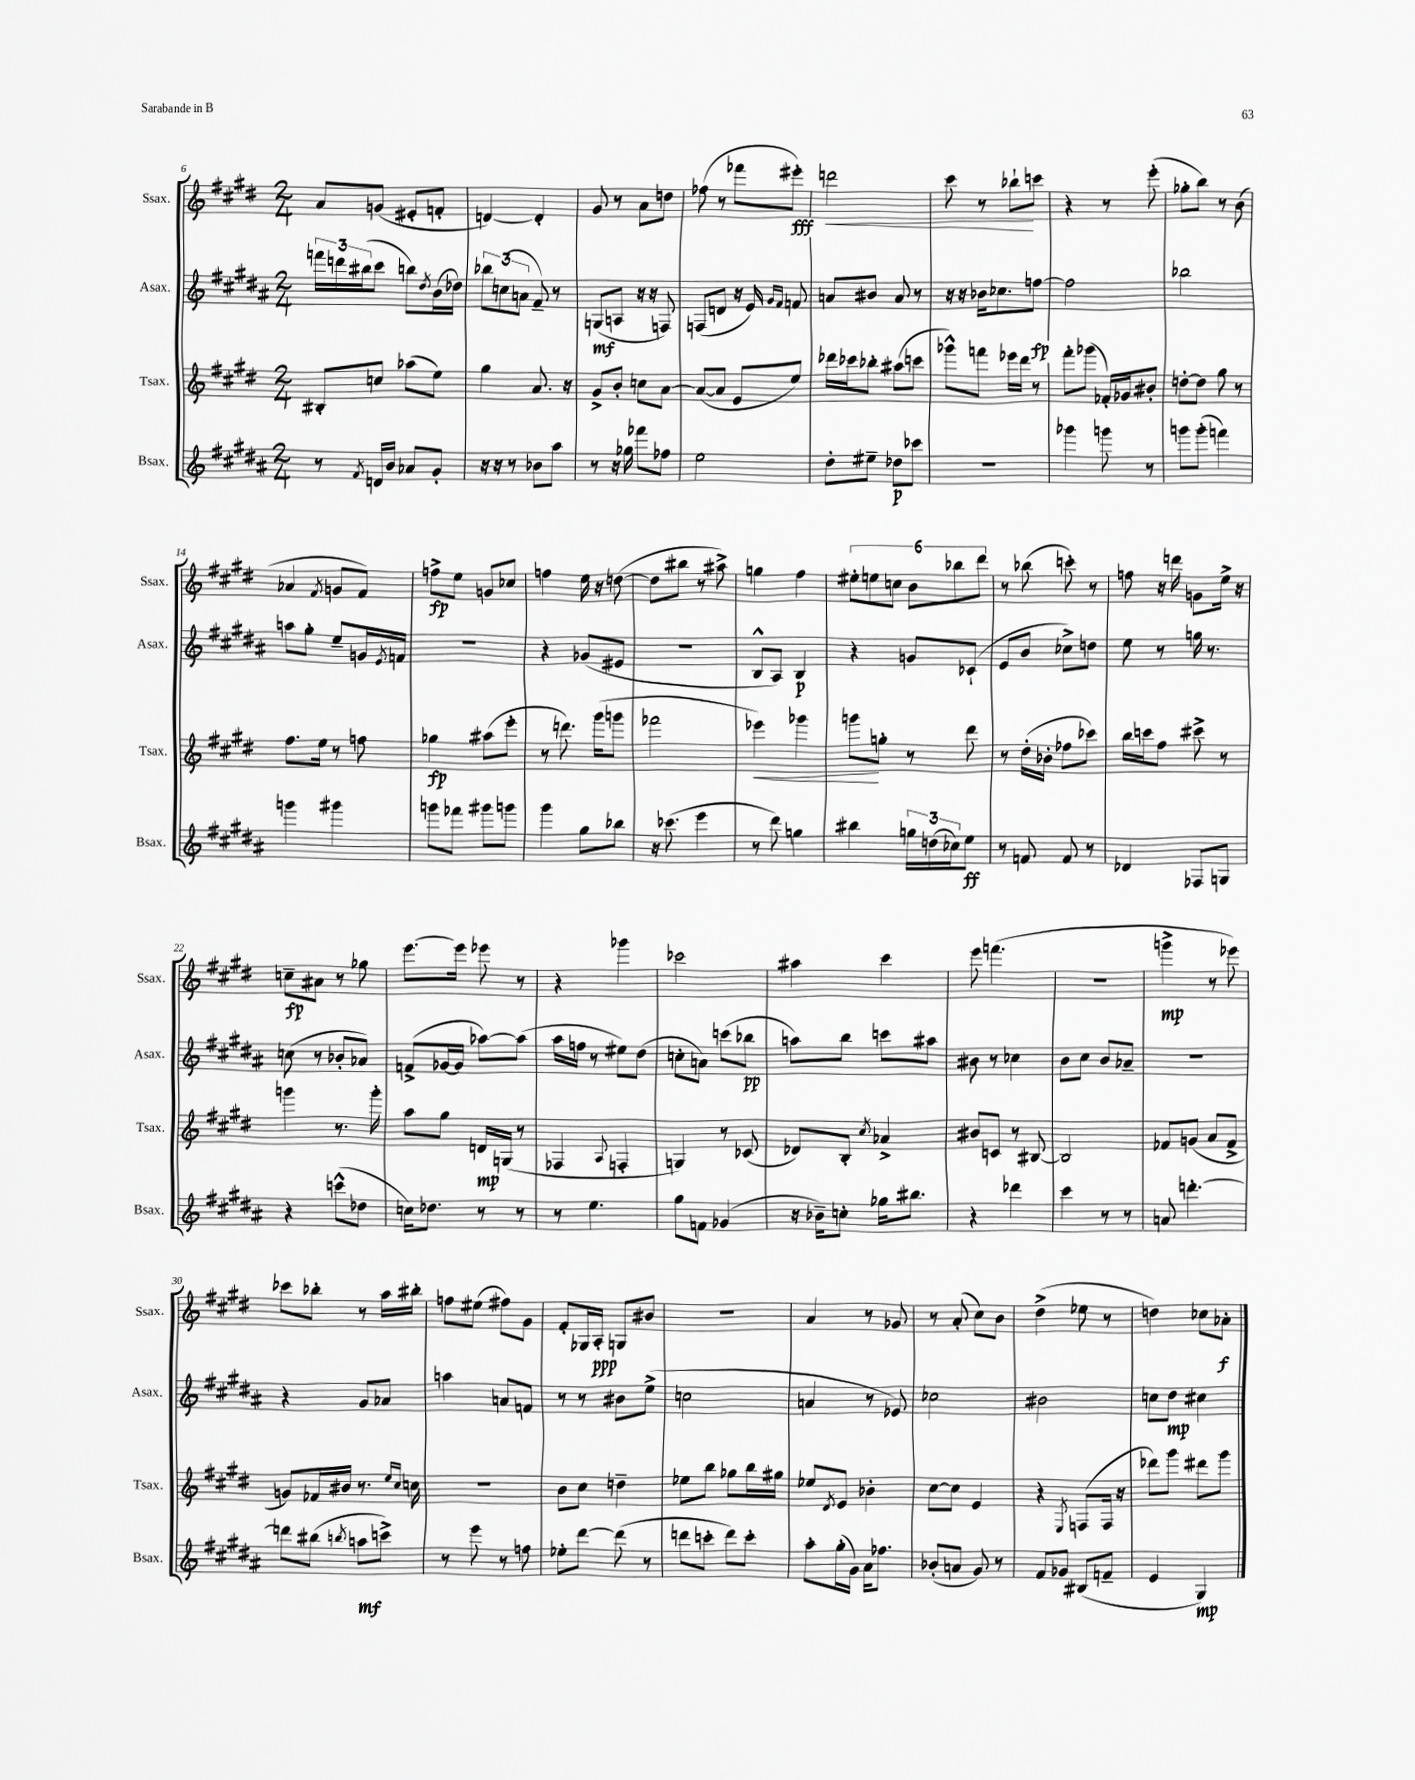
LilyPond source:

<<
\new StaffGroup <<
\new Staff = "s0" \with { instrumentName = "Ssax." shortInstrumentName = "Ssax." } {
    \clef treble \key e \major \numericTimeSignature \time 2/4
    a'8 g'8( eis'8-. f'8-. |
    d'4~) d'4-. |
    gis'8 r8 a'8 d''8 |
    fes''8( r8 fes'''8 eis'''8-.\fff) |
    d'''2\< |
    cis'''8 r8 bes''8-!\! c'''8 |
    r4 r8 e'''8-.( |
    ges''8-. b''8) r8 b'8( |
    aes'4 \acciaccatura { fis'8 } g'8 fis'8) |
    f''8->\fp e''8 g'8 ces''8 |
    f''4 e''16 r16 d''8~( |
    d''8 bis''8 r8 ais''8->) |
    g''4 fis''4 |
    \tuplet 6/4 { eis''8-. e''8 c''8 b'8 bes''8 dis'''8 } |
    r8 bes''8( c'''8-.) r8 |
    f''8 r16 d'''16 g'8 e''16-> r16 |
    c''8--\fp ais'8 r8 ges''8 |
    e'''8.~ e'''16 ees'''8 r8 |
    r4 ges'''4 |
    ces'''2 |
    ais''4 cis'''4 |
    e'''8 f'''4.( |
    R2 |
    g'''4->\mp r8 ees'''8) |
    ces'''8 bes''8-. r8 a''16 bis''16-. |
    f''8 eis''8( fis''8) gis'8 |
    fis'8-. ges16 a16-.\ppp g8 bis'8 |
    r2 |
    a'4 r8 ges'8 |
    r8 a'8-.( cis''8) b'8 |
    dis''4->( ees''8 r8 |
    d''4) ces''8 aes'8-.\f \bar "|." |
}
\new Staff = "s1" \with { instrumentName = "Asax." shortInstrumentName = "Asax." } {
    \clef treble \key b \major \numericTimeSignature \time 2/4
    \tuplet 3/2 { f'''16 d'''16 bis''16( } cis'''8 b''8) \acciaccatura { dis''8 } b'16( des''16) |
    \tuplet 3/2 { bes''8 c''8( a'8 } fis'8--) r8 |
    g8\mf( a8 r16 r16 f8) |
    f8( d'8 r16 e'16) \grace { gis'16 fis'16 } f'8 |
    a'8 bis'8 a'8 r8 |
    r16 r16 bes'16 ces''8. f''8~\fp |
    f''2 |
    bes''2 |
    a''8 gis''8-. e''8-- g'16 \acciaccatura { e'8 } f'16 |
    r2 |
    r4 ges'8( eis'8 |
    r2 |
    b8-^ ais8) b4\p |
    r4 g'8 ces'8-!( |
    e'8 b'8 ces''8->) d''8 |
    e''8 r8 g''16 r8. |
    c''8( r8 bes'8-. aes'8) |
    f'8->( ges'16~ ges'16 aes''8~) aes''8( |
    ais''16 f''16 r8 eis''8) dis''8( |
    c''8-. a'8) c'''8( bes''8\pp |
    a''8) b''8 c'''8 ais''8 |
    bis'8 r8 ces''4 |
    b'8 cis''8 b'8 aes'8-- |
    R2 |
    r4 gis'8 aes'8 |
    a''4 a'8 f'8 |
    r8 r8 bis'8 e''8->( |
    c''2 |
    a'4 r8 ees'8) |
    ces''2 |
    bis'2 |
    c''8 dis''8\mp cis''4 \bar "|." |
}
\new Staff = "s2" \with { instrumentName = "Tsax." shortInstrumentName = "Tsax." } {
    \clef treble \key e \major \numericTimeSignature \time 2/4
    bis8-. c''8 aes''8( e''8) |
    gis''4 a'8. r16 |
    gis'8-> b'8-. c''8 a'8~ |
    a'8~( a'8 e'8 e''8) |
    des'''16 ces'''16 bes''8-. ais''8( c'''8 |
    ges'''8-^) f'''8 ees'''16 dis'''16 r8 |
    fis'''8-. ges'''8( fes'16-.) ges'16 bis'8-. |
    d''8~-. d''8 gis''8 r8 |
    fis''8. e''16 r8 f''8 |
    ges''4\fp ais''8( e'''8-. |
    r8 d'''8.) gis'''16( g'''8 |
    fes'''2 |
    ees'''4\<) ges'''4 |
    g'''8\! g''8-. r8 dis'''8 |
    r8 dis''16-.( bes'16-. fes''8 ces'''8) |
    b''16 c'''16 fis''8 cis'''8-> r8 |
    g'''4 r8. g'''16-. |
    a''8 gis''8 d'16\mp g16( r8 |
    fes4 \appoggiatura { a8 } f4-. |
    g4) r8 ces'8( |
    des'8) b8-. \acciaccatura { cis''8 } aes'4-> |
    bis'8 c'8 r8 bis8~ |
    bis2 |
    fes'8 g'8( a'8 fes'8-> |
    g'8) fes'16 bis'16 r8. \grace { e''16 cis''16 } c''16 |
    r2 |
    b'8 cis''8 d''4-- |
    ees''8 b''8 ges''8 b''16 gis''16 |
    ees''8 \acciaccatura { dis'8 } e'8 bes'4-. |
    cis''8~ cis''8 e'4 |
    r4 \acciaccatura { e8 } f8( f16 r16 |
    des'''8) gis'''8 dis'''8 gis'''8 \bar "|." |
}
\new Staff = "s3" \with { instrumentName = "Bsax." shortInstrumentName = "Bsax." } {
    \clef treble \key b \major \numericTimeSignature \time 2/4
    r8 \acciaccatura { fis'8 } d'16 b'16 aes'8 gis'8-. |
    r16 r16 r8 bes'8 ais''8 |
    r8 r16 ges''16 fes'''8 fes''8 |
    e''2 |
    dis''8-. eis''8-- des''8\p ces'''8 |
    R2 |
    ges'''4 g'''8 r8 |
    g'''8 g'''8-.( f'''4) |
    g'''4 gis'''4 |
    g'''8 fes'''8 gis'''8 g'''8 |
    gis'''4 gis''8 bes''8 |
    r16 ces'''8.( e'''4 |
    r8 dis'''8) g''4 |
    bis''4 \tuplet 3/2 { g''16 d''16( ces''16) } e''8\ff |
    r8 f'8 f'8 r8 |
    des'4 fes8 g8 |
    r4 c'''8-^( des''8 |
    c''16) des''8. r8 r8 |
    r8 e''4. |
    gis''8 f'8 ges'4( |
    r16 bes'16--) c''8-. ges''16 bis''8. |
    r4 des'''4 |
    cis'''4 r8 r8 |
    a'8 d'''4.~-. |
    d'''8 bis''8( \acciaccatura { b''8 } a''8\mf c'''8->) |
    r8 e'''8 r8 f''8 |
    ees''8-. dis'''8~ dis'''8( r8 |
    d'''8 c'''8-. d'''8) c'''8-. |
    ais''8-. gis''16-.( gis'16) ais'16 fes''8. |
    bes'8-.( a'8 gis'8) r8 |
    fis'8 ges'8 bis8( f'8-- |
    e'4 gis4\mp) \bar "|." |
}
>>
>>
\layout { \context { \Score currentBarNumber = #6 } }
